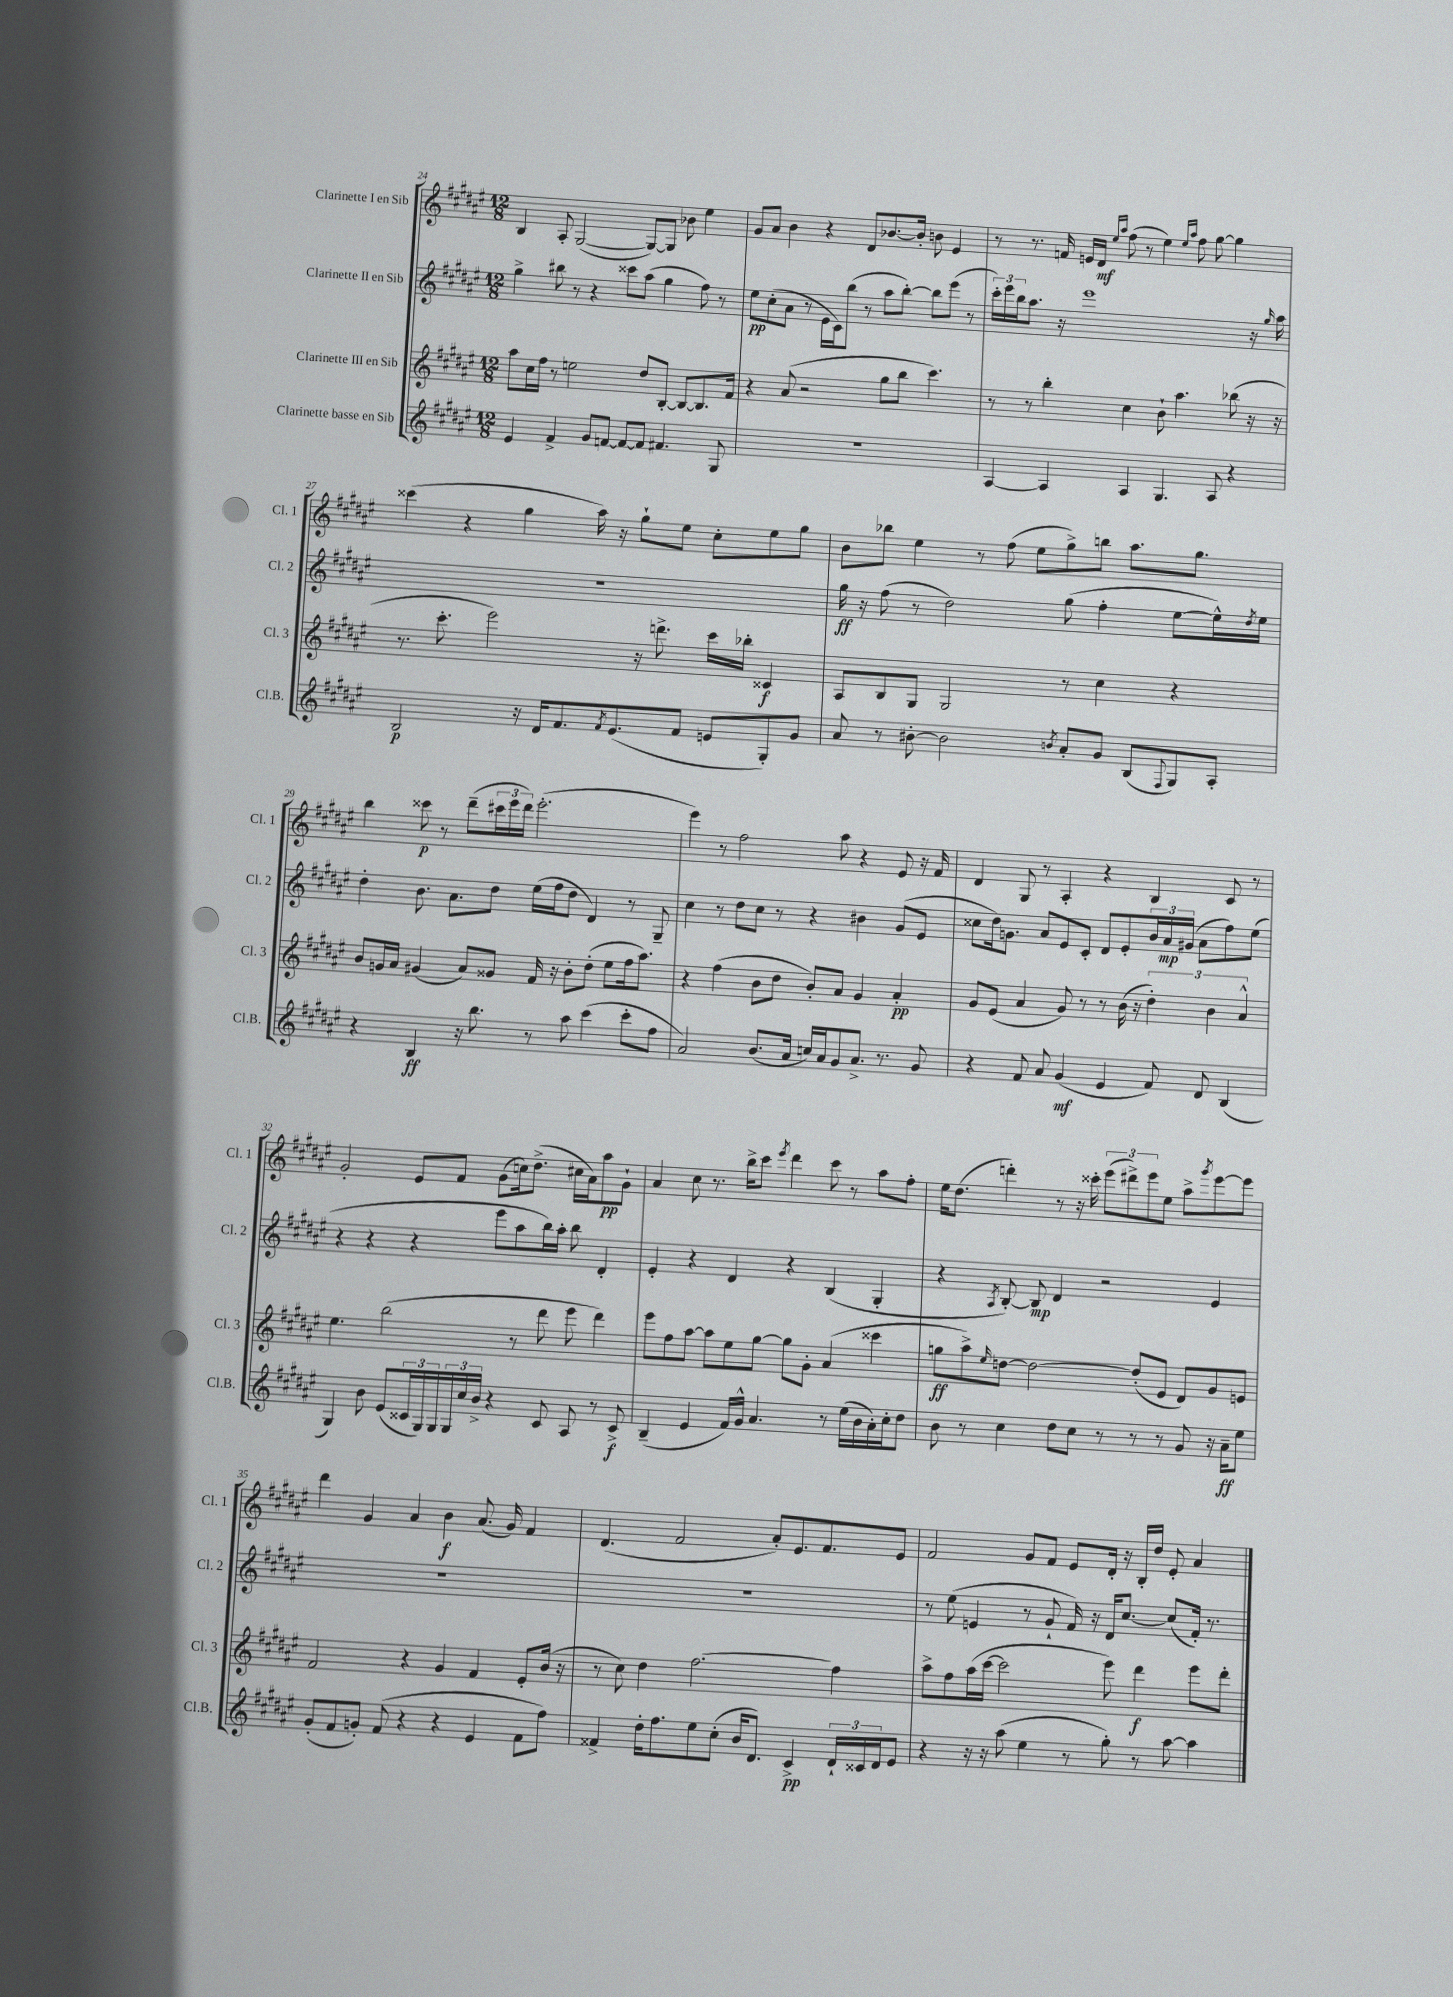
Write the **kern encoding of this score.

**kern	**kern	**kern	**kern
*staff4	*staff3	*staff2	*staff1
*clefG2	*clefG2	*clefG2	*clefG2
*k[f#c#g#d#a#e#]	*k[f#c#g#d#a#e#]	*k[f#c#g#d#a#e#]	*k[f#c#g#d#a#e#]
*M12/8	*M12/8	*M12/8	*M12/8
4e#/	8aa#\L	4gg#^\	4B/
.	16cc#\L	.	.
.	16ff#\JJ	.	.
4f#^/	8r	8bb#\	8A#'/
.	2ee\	8r	([2G#/
8g#/L	.	4r	.
[8f/J	.	.	.
8f/_L	.	8ccc##\L	.
8f/]J	8dd#/L	(8aa#\J	8G#/_L)
4.f#/	[8B'/J	4gg#\	8G#/]J
.	8B/_L	.	8b-\
.	8.B/]	8ff#\)	4ee#\
8G#/	.	8r	.
.	16f#/Jk	.	.
=	=	=	=
1.r	4r	8ee#\L	8g#/L
.	.	(8cc#'\	8a#/J
.	(8a#/	8a#\J	4b\
.	2r	8r	.
.	.	16e#\LL	4r
.	.	16c#\J)	.
.	.	(8bb\J	.
.	.	8r	8d#/L
.	8gg#\L	8aa#\L	[8.b-/
.	8bb\J	[8bb'\J)	.
.	.	.	16b-'/]Jk
.	4.ccc#\)	8bb\]L	8b\
.	.	(8eee#\J	4e#/
.	.	8r	.
=	=	=	=
[4A#/	8r	24ccc#'\LL)	8r
.	.	24eee#\	.
.	.	24bb\J	.
.	8r	8.aa#\J	8.r
4A#/]	4bb'\	.	.
.	.	16r	16f/
.	.	1eee#	16e/LL
.	.	.	16d#/JJ
.	.	.	16qqee#/LL
.	.	.	16qqaa#/JJ
4A#/	4cc#\	.	(8ff#\
.	.	.	8r
4.G#/	8b`\	.	4ee#\)
.	4.aa#\	.	.
.	.	.	16qqee#/LL
.	.	.	16qqaa#/JJ
.	.	.	8ff#\
8A#/	.	.	[8gg#\
4r	(8bb-\	.	4gg#\]
.	16r	16r	.
.	.	16qqgg#/	.
.	16r	16aa#\	.
=	=	=	=
2B/	8.r	1.r	(4ccc##\
.	8.ccc#'\	.	.
.	.	.	4r
.	2eee#\)	.	.
16r	.	.	4gg#\
16d#/LK	.	.	.
8.f#/	.	.	.
.	.	.	16aa#\)
8qf#/	.	.	.
(8.e#/	.	.	16r
.	16r	.	8gg#`\L
.	8.ddd^\	.	.
8f#/J	.	.	8ee#\J
8e/L	16ccc#\LL	.	8cc#'\L
.	16bb-'\JJ	.	.
8G#'/)	4c##/	.	8ee#\
8g#/J	.	.	8gg#\J
=	=	=	=
8a#/	8A#/L	16gg#\	8b\L
.	.	16r	.
8r	8B/	(8ff#\	8bb-\J
[8b#'\	8G#/J	8r	4ee#\
2b#\]	2G#/	2dd#\)	.
.	.	.	8r
.	.	.	(8ff#\
.	.	.	8ee#\L
8qb/	.	.	.
8a#'/L	8r	(8gg#\	8gg#^\)
8g#/J	4cc#\	4ff#'\	8bb\J
(8B/L	.	.	8.aa#\L
8qqF#/	.	.	.
8G#/)	4r	[8ee#\L	.
.	.	.	8.gg#\J
8A#'/J	.	16ee#^^\]L)	.
.	.	8qdd#/	.
.	.	16ee#\JJ	.
=	=	=	=
4r	8b/L	4dd#'\	4bb\
.	16g/L	.	.
.	16a#/JJ	.	.
4B/	(4g#/	8.b\	8ccc##\
.	.	.	8r
.	.	8.a#\L	.
16r	8a#/L)	.	(8ddd#~\L
8.bb\	.	.	.
.	8g##/J	8dd#\J	24ccc#\L
.	.	.	24eee#\
.	.	.	24ddd#\JJ)
8r	16f#/	(16ee#\LL	(2.eee#'\
.	16r	16ff#\J	.
8aa#\	8b'\L	8dd#\J	.
(4ccc#\	(8dd#'\J	4d#/)	.
.	8ee#\L	.	.
8ccc#'\L	16ff#\k	8r	.
.	8.aa#\J)	.	.
8ff#\J	.	8G#~/	.
=	=	=	=
2a#/)	4r	4cc#\	4eee#\)
.	(4ff#\	8r	8r
.	.	8dd#\L	2ff#\
(8.b/L	8b\L	8cc#\J	.
.	8dd#\J	8r	.
16a#/Jk	.	.	.
16cc/LL)	8b'/L)	4r	.
16a#/J	.	.	.
8g#/	8a#/J	.	8aa#\
8.a#^/J	4g#/	4b#\	4r
8.r	.	.	.
.	4a#'/	(8g#/L	8e#/
8g#/	.	8e#/J	16r
.	.	.	16f#/
=	=	=	=
4r	8g#/L	8cc##\L	4d#/
.	(8e#/J	16dd#\k)	.
.	.	8.g\J	.
8f#/	4a#/	.	8G#/
8a#/	.	8a#/L	8r
(4g#/	8g#/)	8e#/	4A#'/
.	8r	8c#'/J	.
4e#/	8r	8d#/L	4r
.	(16b\	8e#'/	.
.	16r	.	.
8f#/)	6dd#'\)	24b/L	4B/
.	.	24a#/	.
.	.	(24g#/JJ	.
8d#/	.	8a#\L	.
.	6b\	.	.
(4B/	.	8ff#\)	8c#/
.	6a#^^/	.	.
.	.	(8ee#\J	8r
=	=	=	=
4G#/)	4.ee#\	4r	2g#'/
8b\	.	4r	.
(8e#/L	(2bb\	.	.
24c##/L	.	4r	8e#/L
24G#/)	.	.	.
24G#/	.	.	.
24G#/	.	.	8f#/J
24cc#/	.	.	.
24b^/JJ	.	.	.
4r	.	8eee#\L	(8g#\L
.	8r	8aa#\	16cc\k)
.	.	.	(8.dd#^\J
8c##/	8ddd#\	16bb\L)	.
.	.	16aa#'\JJ	.
8A#/	8eee#\	8bb\	16cc#\LL
.	.	.	16a#\J)
8r	4ddd#\)	4d#'/	8aa#\
8c##^/	.	.	8g#`\J
=	=	=	=
(4B~/	8eee#\L	4e#'/	4a#/
.	8ff#\	.	.
4e#/	[8aa#\J	4r	8cc#\
.	8aa#\]L	.	8.r
16f#/LL)	8ee#\	4d#/	.
16g#^^/JJ	.	.	16bb^\LK
4.a#/	[8gg#\J	.	8ccc#\J
.	.	.	8qeee#/
.	8gg#\]L	4r	4ddd#\
.	8g#'\J	.	.
8r	(4a#/	(4B/	8ccc#\
(16ee#\LL	.	.	8r
16b\	.	.	.
16a#'\)	4ccc##\	4G#'/	8aa#\L
16cc#'\J	.	.	.
8dd#\J	.	.	8ff#'\J
=	=	=	=
8b\	8gg\L	4r	16ee#\LK
.	.	.	(8.dd#\J
8r	8aa#^\)	.	.
.	16qqee#/	8qA#/	.
4cc#\	[8dd\J	[8B'/)	4ddd'\)
.	2dd\_	8B/]	.
8dd#\L	.	4d#/	8r
8cc#\J	.	.	16r
.	.	.	16ccc##'\
8r	.	2r	(12eee#\L
.	.	.	12ddd#^\)
8r	(8dd'/]L	.	.
.	.	.	12eee#\
8r	8e#/J	.	8ee#\J
8g#/	8d#/L)	.	8aa#^\L
.	.	.	8qggg#/
16r	8g#/	4e#/	[8eee#\
16a#~\LK	.	.	.
8ee#\J	8e/J	.	8eee#\]J
=	=	=	=
(8g#'/L	2f#/	1.r	4ddd#\
8f#/	.	.	.
8g'/J)	.	.	4g#/
(8f#/	.	.	.
4r	4r	.	4a#/
4r	4g#/	.	4b\
4e#/	4f#/	.	(8.a#/
.	.	.	16g#/)
8f#\L	8e#'/L	.	4f#/
8ff#\J)	(16b/Jk	.	.
.	16r	.	.
=	=	=	=
4f##^/	8r	1.r	(4.d#/
.	8cc#\)	.	.
16dd#'\LK	4dd#\	.	.
8.ff#\	.	.	.
.	.	.	2f#/
8ee#\	[2.ff#\	.	.
(8cc#'\J	.	.	.
16b/LK	.	.	.
8.d#/J)	.	.	.
.	.	.	8a#'/L)
4c#^/	.	.	8.e#/
.	.	.	8.f#/
24d#`/LL	4ff#\]	.	.
24c##/	.	.	.
24d#/J	.	.	.
8e#/J	.	.	8e#/J
=	=	=	=
4r	8aa#^\L	8r	2f#/
.	8ff#\	(8ee#\	.
16r	(16aa#\L	4e/	.
16r	[16ccc#\JJ	.	.
(8aa#\	2ccc#\]	.	.
4ee#\	.	8r	8g#/L
.	.	8g#`/	8f#/J
8r	.	16f#/)	8e#/L
.	.	16r	.
8gg#'\)	8eee#\)	16d#/LK	16d#'/Jk
.	.	[8.cc#/J	16r
8r	4ddd#\	.	16B'/LL
.	.	.	16dd#/JJ
[8aa#\	.	(8cc#/]L	8e#'/
4aa#\]	8eee#\L	16f#'/Jk)	4a#/
.	.	8.r	.
.	8ddd#'\J	.	.
==	==	==	==
*-	*-	*-	*-
